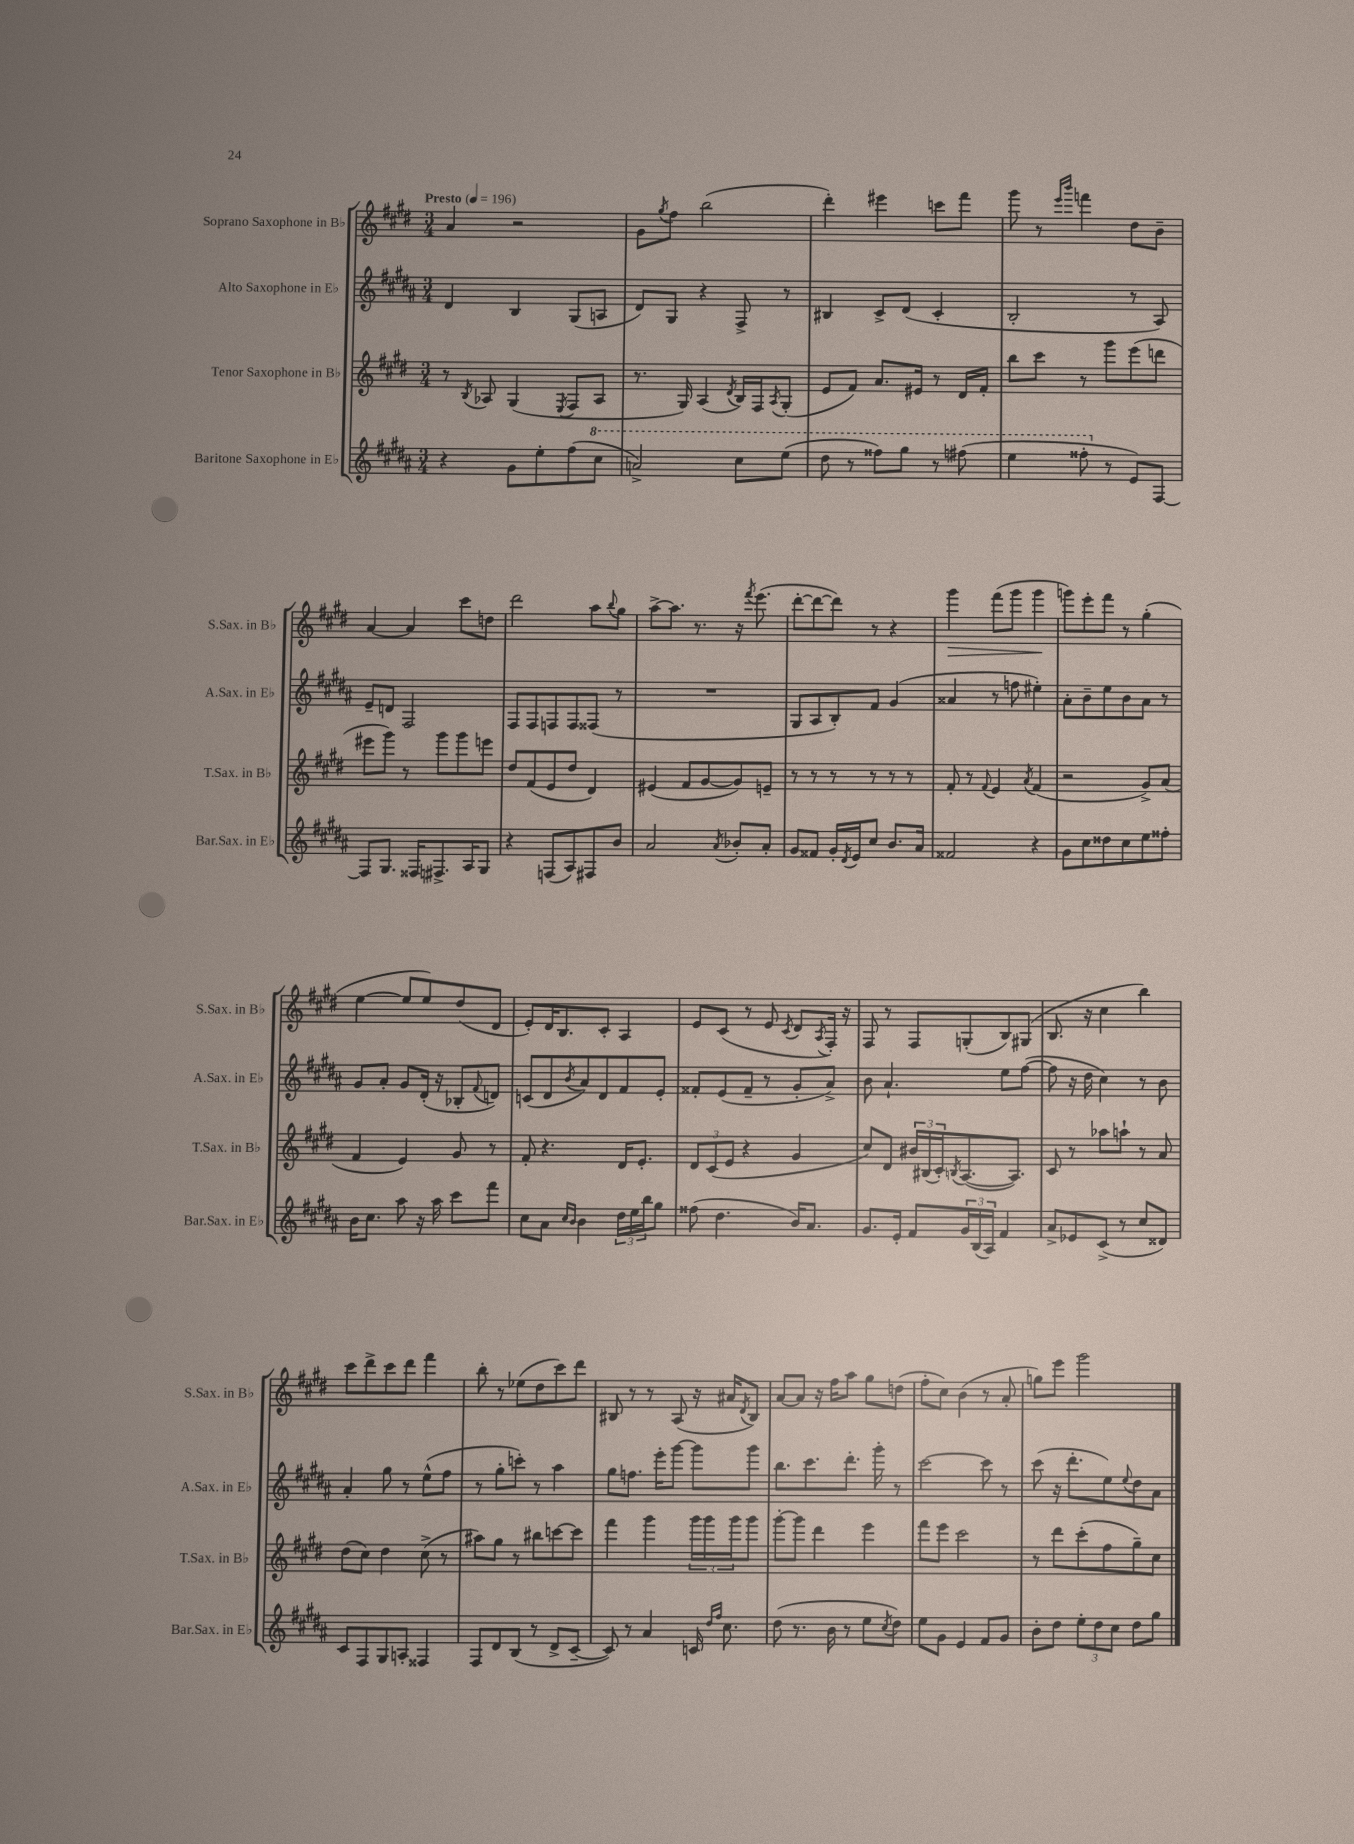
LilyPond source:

<<
\new StaffGroup <<
\new Staff = "s0" \with { instrumentName = "Soprano Saxophone in Bb" shortInstrumentName = "S.Sax. in Bb" } {
    \clef treble \key e \major \numericTimeSignature \time 3/4 \tempo "Presto" 4 = 196
    a'4 r2 |
    gis'8 \acciaccatura { gis''8 } fis''8 b''2( |
    dis'''4-.) eis'''4 c'''8 fis'''8 |
    gis'''8 r8 \grace { e'''16 b'''16 } f'''4 dis''8 b'8-- |
    a'4~ a'4 cis'''8 d''8 |
    dis'''2 a''8 \appoggiatura { b''8 } gis''8 |
    a''8~-> a''8. r8. r16 \acciaccatura { fis'''8 } e'''8.( |
    dis'''8~-. dis'''8~ dis'''8) r8 r4 |
    gis'''4\> fis'''8( gis'''8 gis'''4\! |
    g'''8) e'''8-. fis'''8 r8 gis''4-.( |
    e''4~ e''8 e''8) dis''8( dis'8 |
    e'8-.) dis'16 b8. cis'8-. a4 |
    e'8 cis'8( r8 e'8 \acciaccatura { cis'8 } dis'8 \acciaccatura { a8 } fis16-.) r16 |
    fis8 r8 fis8 g8-.( b8) gis8( |
    b8. r16 cis''4 b''4) |
    cis'''8 dis'''8-> cis'''8 dis'''8 fis'''4 |
    b''8-. r8 ees''8( dis''8 cis'''8) dis'''8 |
    bis8 r8 r8 a8( r16 ais'16 \acciaccatura { dis'8 } bis8) |
    a'8~ a'8 r16 fis''16 a''8 gis''8 d''8( |
    fis''8-. cis''8) b'4( r8 a'8-. |
    g''8) e'''8 gis'''2 \bar "|." |
}
\new Staff = "s1" \with { instrumentName = "Alto Saxophone in Eb" shortInstrumentName = "A.Sax. in Eb" } {
    \clef treble \key b \major \numericTimeSignature \time 3/4
    dis'4 b4 gis8( a8 |
    dis'8) gis8 r4 fis8-> r8 |
    bis4 cis'8-> dis'8( cis'4-. |
    b2-. r8 ais8) |
    e'8-- d'8 fis2 |
    fis8 fis8 f8 f8 fisis8( r8 |
    R2. |
    gis8 ais8 b8-.) fis'8 gis'4( |
    aisis'4 r8 f''8 eis''4-.) |
    ais'8-. b'8-- e''8 b'8 ais'8 r8 |
    gis'8 ais'8-. gis'8 dis'16-.( r16 bes8-. \appoggiatura { fis'8 } d'8) |
    c'8( dis'8 \acciaccatura { b'8 } ais'8) dis'8 fis'8 e'8-. |
    fisis'8-. e'8( fisis'8-- r8 gis'8-. ais'8->) |
    b'8 ais'4.-! e''8 fis''8~( |
    fis''8 r16 dis''16 cis''4) r8 b'8 |
    ais'4-. gis''8 r8 e''8-^( fis''8 |
    r8 gis''8-. c'''8-.) r8 ais''4 |
    gis''8 f''8. e'''16-. gis'''8~ gis'''8 gis'''8 |
    b''8. cis'''8. dis'''8.-. gis'''16-. r8 |
    cis'''2~ cis'''8 r8 |
    cis'''8( r16 dis'''8.-. e''8) \appoggiatura { e''8 } dis''8 ais'8 \bar "|." |
}
\new Staff = "s2" \with { instrumentName = "Tenor Saxophone in Bb" shortInstrumentName = "T.Sax. in Bb" } {
    \clef treble \key e \major \numericTimeSignature \time 3/4
    r8 \acciaccatura { b8 } aes8 gis4( \acciaccatura { e8 } fis8 aes8 |
    r8. gis16) a4( \acciaccatura { dis'8 } b16) fis16 \acciaccatura { a8 } gis8-.( |
    e'8 fis'8) a'8. eis'16 r8 dis'16 fis'16-. |
    b''8 cis'''8 r8 gis'''8 e'''8( d'''8 |
    eis'''8 gis'''8) r8 gis'''8 gis'''8 e'''8 |
    dis''8 fis'8( e'8 dis''8 dis'4) |
    eis'4( fis'8 gis'8~ gis'8) e'8-- |
    r8 r8 r8 r8 r8 r8 |
    fis'8-. r8 \appoggiatura { fis'8 } e'4 \acciaccatura { a'8 } fis'4( |
    r2 gis'8->) a'8( |
    fis'4 e'4) gis'8 r8 |
    fis'8-. r4. dis'16 e'8.-. |
    \tuplet 3/2 { dis'8 cis'8( e'8 } r4 gis'4 |
    cis''8) dis'8 \tuplet 3/2 { bis'16 bis16( cis'16-.) } \acciaccatura { b8 } a8.~( a8.) |
    cis'8 r8 aes''8 a''8-! r8 a'8 |
    dis''8( cis''8) dis''4 cis''8->( r8 |
    ais''8) gis''8 r8 bis''8 c'''8~ c'''8 |
    fis'''4 gis'''4 \tuplet 3/2 { gis'''16 gis'''16 gis'''16 } gis'''8 |
    gis'''8~-. gis'''8 dis'''4 e'''4 |
    fis'''8 e'''8 cis'''2 |
    r8 dis'''8 cis'''8-.( fis''8 gis''8--) cis''8 \bar "|." |
}
\new Staff = "s3" \with { instrumentName = "Baritone Saxophone in Eb" shortInstrumentName = "Bar.Sax. in Eb" } {
    \clef treble \key b \major \numericTimeSignature \time 3/4
    r4 gis'8 e''8-. fis''8( \ottava #1 cis'''8 |
    a''2->) cis'''8 e'''8( |
    dis'''8 r8 fisis'''8) gis'''8 r8 fis'''8( |
    e'''4 fisis'''8-. \ottava #0 r8 e'8) fis8~ |
    fis8 gis8. fisis16 fis8.-> ais16 gis8 |
    r4 f8( ais8) fis8 b'8 |
    ais'2 \acciaccatura { ais'8 } bes'8-. ais'8-. |
    gis'8 fisis'8 gis'16-. \acciaccatura { dis'8 } e'16 cis''8 b'8. ais'16 |
    fisis'2 r4 |
    gis'8 cis''8 disis''8 cis''8 e''8 fisis''8-. |
    b'16 cis''8. ais''8 r16 ais''16 cis'''8 fis'''8 |
    cis''8 ais'8 \grace { cis''16 b'16 } b'4 \tuplet 3/2 { dis''16 e''16 b''16 } gis''8 |
    fisis''8( dis''4. b'16) ais'8. |
    gis'8. e'16-. fis'8 \tuplet 3/2 { gis'16 b16( ais16) } fis'4 |
    ais'8-> ees'8 cis'8->( r8 cis''8 disis'8) |
    cis'8 fis8 gis8 a8-. fisis4 |
    fis8 dis'8 b8( r8 dis'8-> cis'8~-- |
    cis'8) r8 ais'4 c'16 \grace { dis''16 fis''16 } cis''8. |
    dis''8( r8. b'16 r8 e''8 \acciaccatura { cis''8 } dis''8) |
    e''8 gis'8 e'4 fis'8 gis'8 |
    b'8-. dis''8 \tuplet 3/2 { e''8-. dis''8 cis''8 } dis''8 gis''8 \bar "|." |
}
>>
>>
\layout { \context { \Score \remove "Bar_number_engraver" } }
